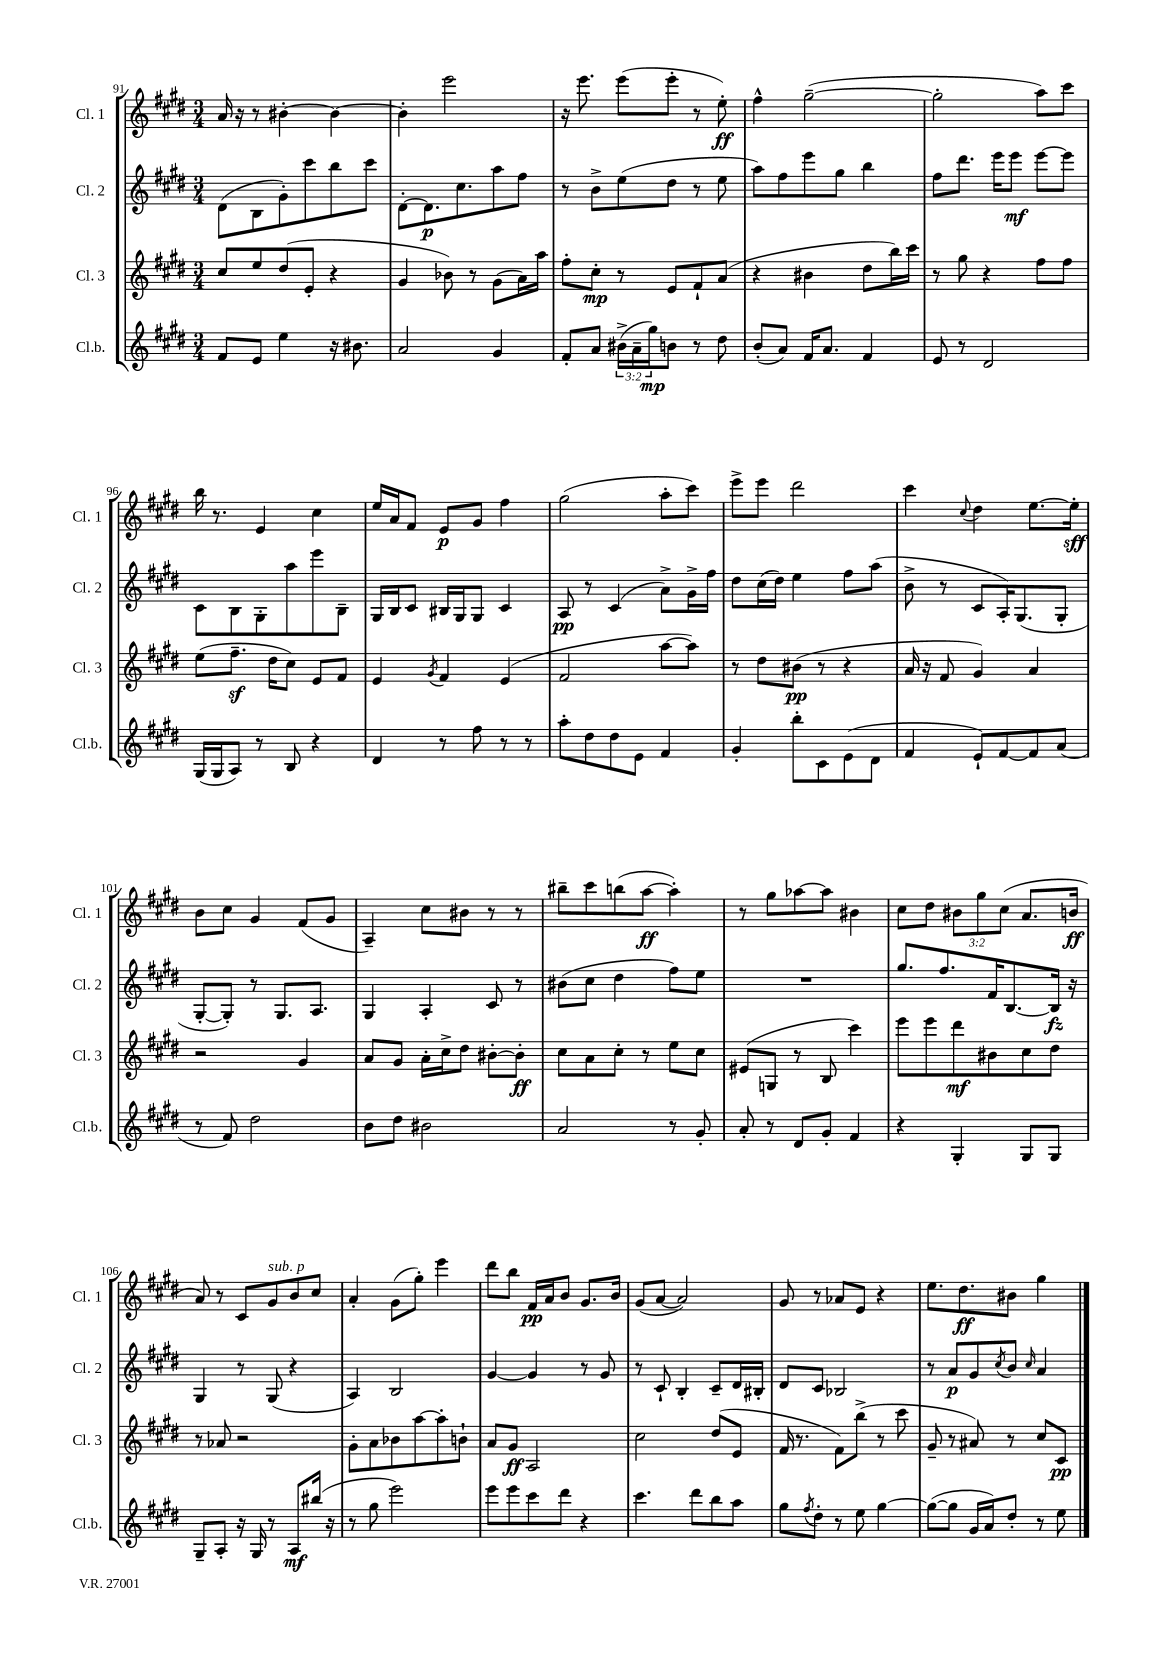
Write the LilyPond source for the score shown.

<<
\new StaffGroup <<
\new Staff = "s0" \with { instrumentName = "Cl. 1" shortInstrumentName = "Cl. 1" } {
    \clef treble \key e \major \numericTimeSignature \time 3/4 \override Staff.TupletNumber.text = #tuplet-number::calc-fraction-text
    a'16 r16 r8 bis'4~-. bis'4~ |
    bis'4-. e'''2 |
    r16 e'''8. e'''8( e'''8-. r8 e''8-.\ff) |
    fis''4-^ gis''2~--( |
    gis''2-. a''8) cis'''8 |
    b''16 r8. e'4 cis''4 |
    e''16 a'16 fis'8 e'8\p gis'8 fis''4 |
    gis''2( a''8-. cis'''8) |
    e'''8-> e'''8 dis'''2 |
    cis'''4 \appoggiatura { cis''8 } dis''4 e''8.~ e''16-.\sff |
    b'8 cis''8 gis'4 fis'8( gis'8 |
    a4--) cis''8 bis'8 r8 r8 |
    bis''8-- cis'''8 b''8( a''8~\ff a''4-.) |
    r8 gis''8 aes''8~ aes''8 bis'4 |
    cis''8 dis''8 \tuplet 3/2 { bis'8 gis''8 cis''8( } a'8. b'16\ff |
    a'8) r8 cis'8 gis'8^\markup { \italic "sub. p" } b'8 cis''8 |
    a'4-. gis'8( gis''8-.) e'''4 |
    dis'''8 b''8 fis'16\pp a'16 b'8 gis'8. b'16 |
    gis'8( a'8~ a'2) |
    gis'8 r8 aes'8 e'8 r4 |
    e''8. dis''8.\ff bis'8 gis''4 \bar "|." |
}
\new Staff = "s1" \with { instrumentName = "Cl. 2" shortInstrumentName = "Cl. 2" } {
    \clef treble \key e \major \numericTimeSignature \time 3/4
    dis'8( b8 gis'8-.) cis'''8 b''8 cis'''8 |
    dis'8~-. dis'8.\p cis''8. a''8 fis''8 |
    r8 b'8-> e''8( dis''8 r8 e''8 |
    a''8) fis''8 e'''8 gis''8 b''4 |
    fis''8 dis'''8. e'''16 e'''8\mf e'''8~ e'''8 |
    cis'8 b8 gis8-. a''8 e'''8 b8-- |
    gis16 b16 cis'8 bis16 gis16 gis8 cis'4 |
    a8\pp r8 cis'4( a'8->) gis'16-> fis''16 |
    dis''8 cis''16( dis''16) e''4 fis''8 a''8( |
    b'8-> r8 cis'8 a16-.) gis8.( gis8-. |
    gis8~-. gis8-.) r8 gis8. a8. |
    gis4 a4-. cis'8 r8 |
    bis'8( cis''8 dis''4 fis''8) e''8 |
    R2. |
    gis''8. fis''8. fis'16 b8.~ b16\fz r16 |
    gis4 r8 gis8( r4 |
    a4) b2 |
    gis'4~ gis'4 r8 gis'8 |
    r8 cis'8-! b4-. cis'8-- dis'16 bis16-. |
    dis'8 cis'8 bes2 |
    r8 a'8\p gis'8 \acciaccatura { cis''8 } b'8 \grace { cis''16 } a'4 \bar "|." |
}
\new Staff = "s2" \with { instrumentName = "Cl. 3" shortInstrumentName = "Cl. 3" } {
    \clef treble \key e \major \numericTimeSignature \time 3/4
    cis''8 e''8 dis''8( e'8-. r4 |
    gis'4 bes'8) r8 gis'8( a'16) a''16 |
    fis''8-. cis''8-.\mp r8 e'8 fis'8-! a'8( |
    r4 bis'4 dis''8 b''16) cis'''16 |
    r8 gis''8 r4 fis''8 fis''8 |
    e''8( fis''8.--\sf dis''16 cis''8) e'8 fis'8 |
    e'4 \acciaccatura { gis'8 } fis'4 e'4( |
    fis'2 a''8~ a''8) |
    r8 dis''8 bis'8\pp( r8 r4 |
    a'16 r16 fis'8 gis'4) a'4 |
    r2 gis'4 |
    a'8 gis'8 a'16-. cis''16-> dis''8 bis'8~-. bis'8-.\ff |
    cis''8 a'8 cis''8-. r8 e''8 cis''8 |
    eis'8( g8 r8 b8 cis'''4) |
    e'''8 e'''8 dis'''8\mf bis'8 cis''8 dis''8 |
    r8 aes'8 r2 |
    gis'8-. a'8 bes'8 a''8~ a''8-. b'8-! |
    a'8 gis'8\ff a2 |
    cis''2 dis''8( e'8 |
    fis'16 r8. fis'8) b''8->( r8 cis'''8 |
    gis'8-- r8 ais'8) r8 cis''8 cis'8\pp \bar "|." |
}
\new Staff = "s3" \with { instrumentName = "Cl.b." shortInstrumentName = "Cl.b." } {
    \clef treble \key e \major \numericTimeSignature \time 3/4 \override Staff.TupletNumber.text = #tuplet-number::calc-fraction-text
    fis'8 e'8 e''4 r16 bis'8. |
    a'2 gis'4 |
    fis'8-. a'8 \tuplet 3/2 { bis'16->( a'16-- gis''16\mp) } b'8 r8 dis''8 |
    b'8-.( a'8) fis'16 a'8. fis'4 |
    e'8 r8 dis'2 |
    gis16( gis16 a8) r8 b8 r4 |
    dis'4 r8 fis''8 r8 r8 |
    a''8-. dis''8 dis''8 e'8 fis'4 |
    gis'4-. b''8-. cis'8 e'8( dis'8 |
    fis'4 e'8-!) fis'8~ fis'8 a'8( |
    r8 fis'8) dis''2 |
    b'8 dis''8 bis'2 |
    a'2 r8 gis'8-. |
    a'8-. r8 dis'8 gis'8-. fis'4 |
    r4 gis4-. gis8 gis8 |
    gis8-- a8-. r16 gis16 r8 a8\mf bis''16( r16 |
    r8 gis''8 e'''2) |
    e'''8 e'''8 cis'''8 dis'''8 r4 |
    cis'''4. dis'''8 b''8 a''8 |
    gis''8 \acciaccatura { fis''8 } dis''8-. r8 e''8 gis''4~ |
    gis''8~( gis''8 gis'16 a'16) dis''8-. r8 e''8 \bar "|." |
}
>>
>>
\layout { \context { \Score currentBarNumber = #91 } }
